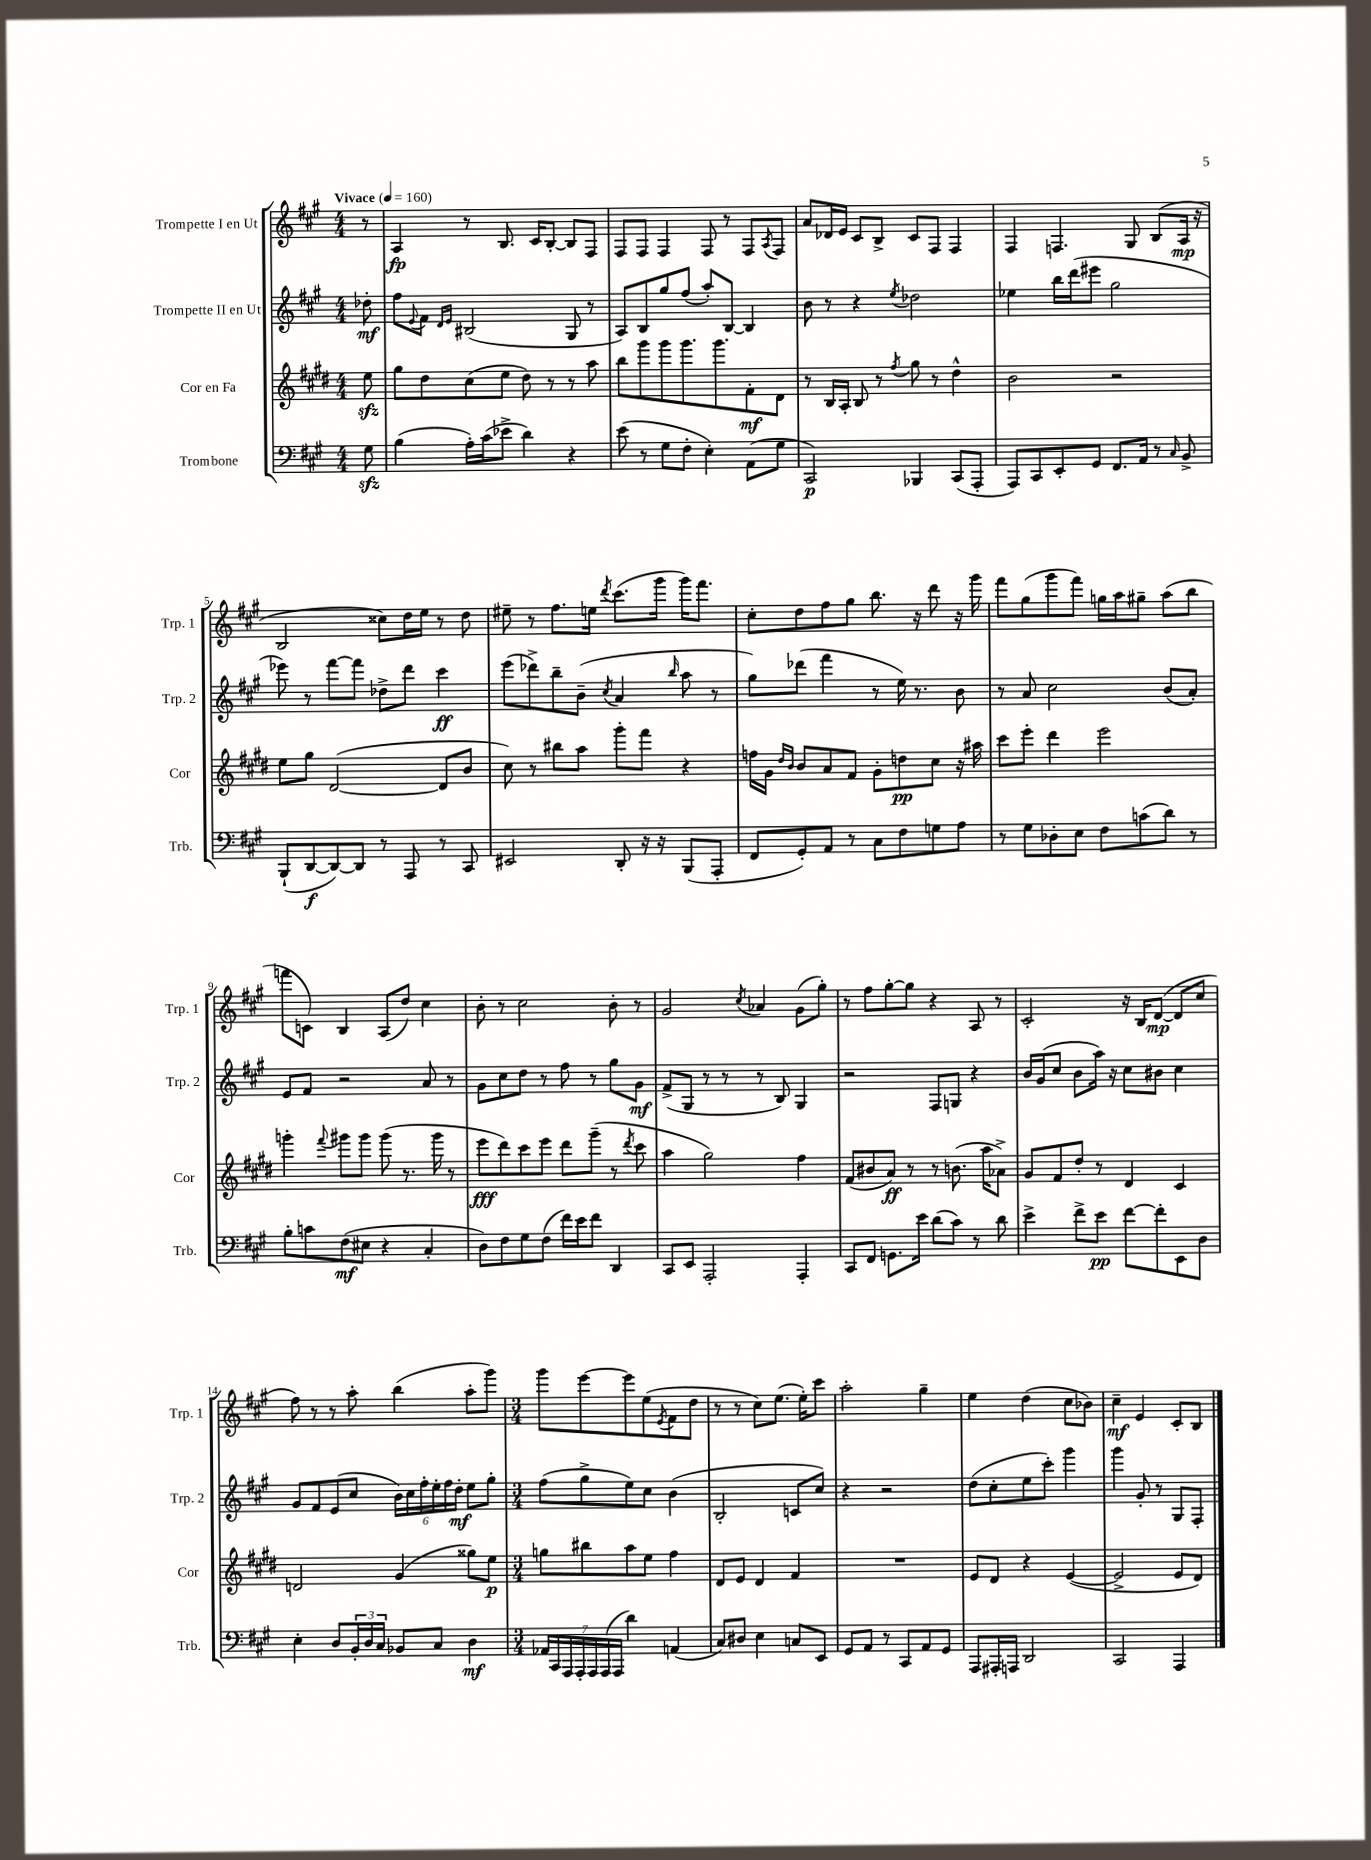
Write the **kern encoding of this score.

**kern	**kern	**kern	**kern
*staff4	*staff3	*staff2	*staff1
*clefF4	*clefG2	*clefG2	*clefG2
*k[f#c#g#]	*k[f#c#g#d#]	*k[f#c#g#]	*k[f#c#g#]
*M4/4	*M4/4	*M4/4	*M4/4
*MM160	*MM160	*MM160	*MM160
8G#	8ee	8dd-'	8r
=	=	=	=
(4B	8gg#	8ff#	4A
.	.	8qqe	.
.	8dd#	8f#	.
.	.	16qqd	.
.	.	16qqe	.
16A')	(8cc#	(2B#	8r
(16c#	.	.	.
8e-^	8ee	.	8.B
4d)	8dd#)	.	.
.	.	.	16c#
.	8r	.	[8B'
4r	8r	8G#	8B]
.	8aa	8r	8F#
=	=	=	=
(8e	8bb	8A)	8F#
8r	8ggg#	8B	8F#
8G#	8ggg#	8gg#	4F#
8F#'	8.ggg#	(8ff#	.
4E')	.	8aa')	8F#
.	8.ggg#	.	.
.	.	[8B	8r
(8AA	8f#'	4B]	8F#
.	.	.	8qA
8G#	8d#	.	8F#
=	=	=	=
2CC#)	8r	8b	8a
.	16B	8r	16d-
.	16A'	.	16e
.	8B	4r	8c#
.	8r	.	8B^
.	8qff#	8qee	.
4BBB-	8gg#	2dd-	8c#
.	8r	.	8F#
(8CC#	4dd#^^	.	4F#
8AAA'	.	.	.
=	=	=	=
8AAA)	2b	4ee-	4F#
8CC#	.	.	.
8EE'	.	16bb	4.F
.	.	(16ddd	.
8GG#	.	8eee#	.
8.FF#	2r	2gg#	.
.	.	.	8G#
16AA	.	.	.
8r	.	.	(8B
16qqC#	.	.	.
8BB^	.	.	16A
.	.	.	16r
=	=	=	=
(8BBB`	8ee	8eee-)	2B
[8DD	8gg#	8r	.
8DD_)	([2d#	[8fff#	.
8DD]	.	8fff#]	.
8r	.	8dd-^	8cc##)
8AAA	.	8ddd	16dd
.	.	.	16ee
8r	8d#]	4ccc#	8r
8CC#	8b	.	8dd
=	=	=	=
2EE#	8cc#)	(8eee	8ee#~
.	8r	8ddd-^)	8r
.	8bb#	8bb~	8.ff#
.	8aa	(8b~	.
.	.	.	16ee
.	.	8qcc#	8qddd
8DD'	8ggg#'	4a	(8.ccc#
16r	8fff#	.	.
16r	.	.	16ggg#
.	.	16qqbb	.
(8BBB	4r	8aa	16ggg#)
.	.	.	8.fff#
8AAA'	.	8r	.
=	=	=	=
8FF#	16ff	8gg#)	8cc#'
.	16g#	.	.
.	16qqdd#	.	.
.	16qqb	.	.
8GG#')	8b	(8ddd-	8dd
8AA	8a	4fff#	8ff#
8r	8f#	.	8gg#
8C#	8g#'	8r	8.bb
8F#	8dd	16ee)	.
.	.	8.r	16r
8G	8cc#	.	8ddd
8A	16r	8b	16r
.	16aa#	.	16ggg#
=	=	=	=
8r	8ccc#	8r	8fff#
8G#	8eee'	8a	(8gg#
8D-'	4ddd#	2cc#	8ggg#
8E	.	.	8fff#)
8F#	2eee	.	16gg
.	.	.	16aa
(8c	.	.	8gg#~
8d)	.	(8b	(8aa
8r	.	8a')	8bb
=	=	=	=
8B'	4ggg'	8e	8fff
8c	.	8f#	8c)
.	8qqfff#	.	.
(8F#	8ggg#	2r	4B
8E#	8ggg#	.	.
4r	(8ggg#	.	(8A
.	8.r	.	8dd)
4C#'	.	8a	4cc#
.	16ggg#	.	.
.	8r	8r	.
=	=	=	=
8D)	8eee	8g#	8b'
8F#	8ddd#)	8cc#	8r
8G#	8ccc#	8dd	2cc#
(8F#	8eee	8r	.
16f#)	8ddd#	8ff#	.
16e	.	.	.
8f#	(8ggg#~	8r	.
4DD	8r	8gg#	8b'
.	8qddd#	.	.
.	8ccc#	8g#	8r
=	=	=	=
8CC#	4aa	(8f#^	2g#
8EE	.	8G#	.
2AAA'	2gg#)	8r	.
.	.	8r	.
.	.	.	8qcc#
.	.	8r	4a-
.	.	8B)	.
4AAA'	4ff#	4G#	(8g#
.	.	.	8gg#')
=	=	=	=
8CC#	(8f#	2r	8r
8FF#	8b#	.	8ff#
8.GG	8a)	.	[8gg#'
.	8r	.	8gg#]
16e	.	.	.
(8d	8r	8F#	4r
8c#)	(8.b	8G	.
8r	.	4r	8A
.	16aa	.	.
8d	8a-^)	.	8r
=	=	=	=
4e^	8g#	16b	2c#'
.	.	(16g#	.
.	8f#	8cc#	.
8f#^	8dd#'	8b	.
8e	8r	16aa)	.
.	.	16r	.
[8f#	4d#	8cc#	16r
.	.	.	16B
8f#']	.	8b#	([8d
8EE	4c#	4cc#	8d]
8D	.	.	8cc#
=	=	=	=
4E'	2d	8g#	8ff#)
.	.	8f#	8r
8D	.	(8e	8r
24BB'	.	8cc#	8aa'
24D	.	.	.
24C#	.	.	.
8BB-	(4g#	24b)	(4bb
.	.	24cc#	.
.	.	24ff#'	.
8C#	.	24ee'	.
.	.	24ff#	.
.	.	24dd'	.
4D	8gg##)	8ee	8aa'
.	8ee	8gg#'	8ggg#)
=	=	=	=
*M3/4	*M3/4	*M3/4	*M3/4
28AA-	8gg	(8ff#	8ggg#
28CC#	.	.	.
28AAA	.	.	.
28AAA'	.	.	.
.	8bb#	8gg#^	[8eee
28AAA	.	.	.
(28AAA	.	.	.
28AAA	.	.	.
4d)	8aa	8ee)	8eee]
.	8ee	8cc#	(8ee
.	.	.	8qe
(4AA	4ff#	(4b	8f#
.	.	.	8dd
=	=	=	=
8C#)	8d#	2B'	8r
8D#	8e	.	8r
4E	4d#	.	8cc#)
.	.	.	(8.ee
8C	4f#	8c	.
.	.	.	16ee')
8EE	.	8cc#)	8ccc#
=	=	=	=
8GG#	2.r	4r	2aa'
8AA	.	.	.
8r	.	2r	.
8CC#	.	.	.
8AA	.	.	4gg#~
8GG#	.	.	.
=	=	=	=
8AAA	8e	(8dd	4ee
16AAA#'	8d#	8cc#'	.
16AAA	.	.	.
2DD	4r	8ee	(4dd
.	.	8ccc#')	.
.	([4e	4ggg#	8cc#
.	.	.	8b-)
=	=	=	=
2CC#	2e^]	4ggg#	4cc#~
.	.	8g#'	4e
.	.	8r	.
4AAA	8e	8G#	8c#'
.	8d#)	8F#'	8B
==	==	==	==
*-	*-	*-	*-
